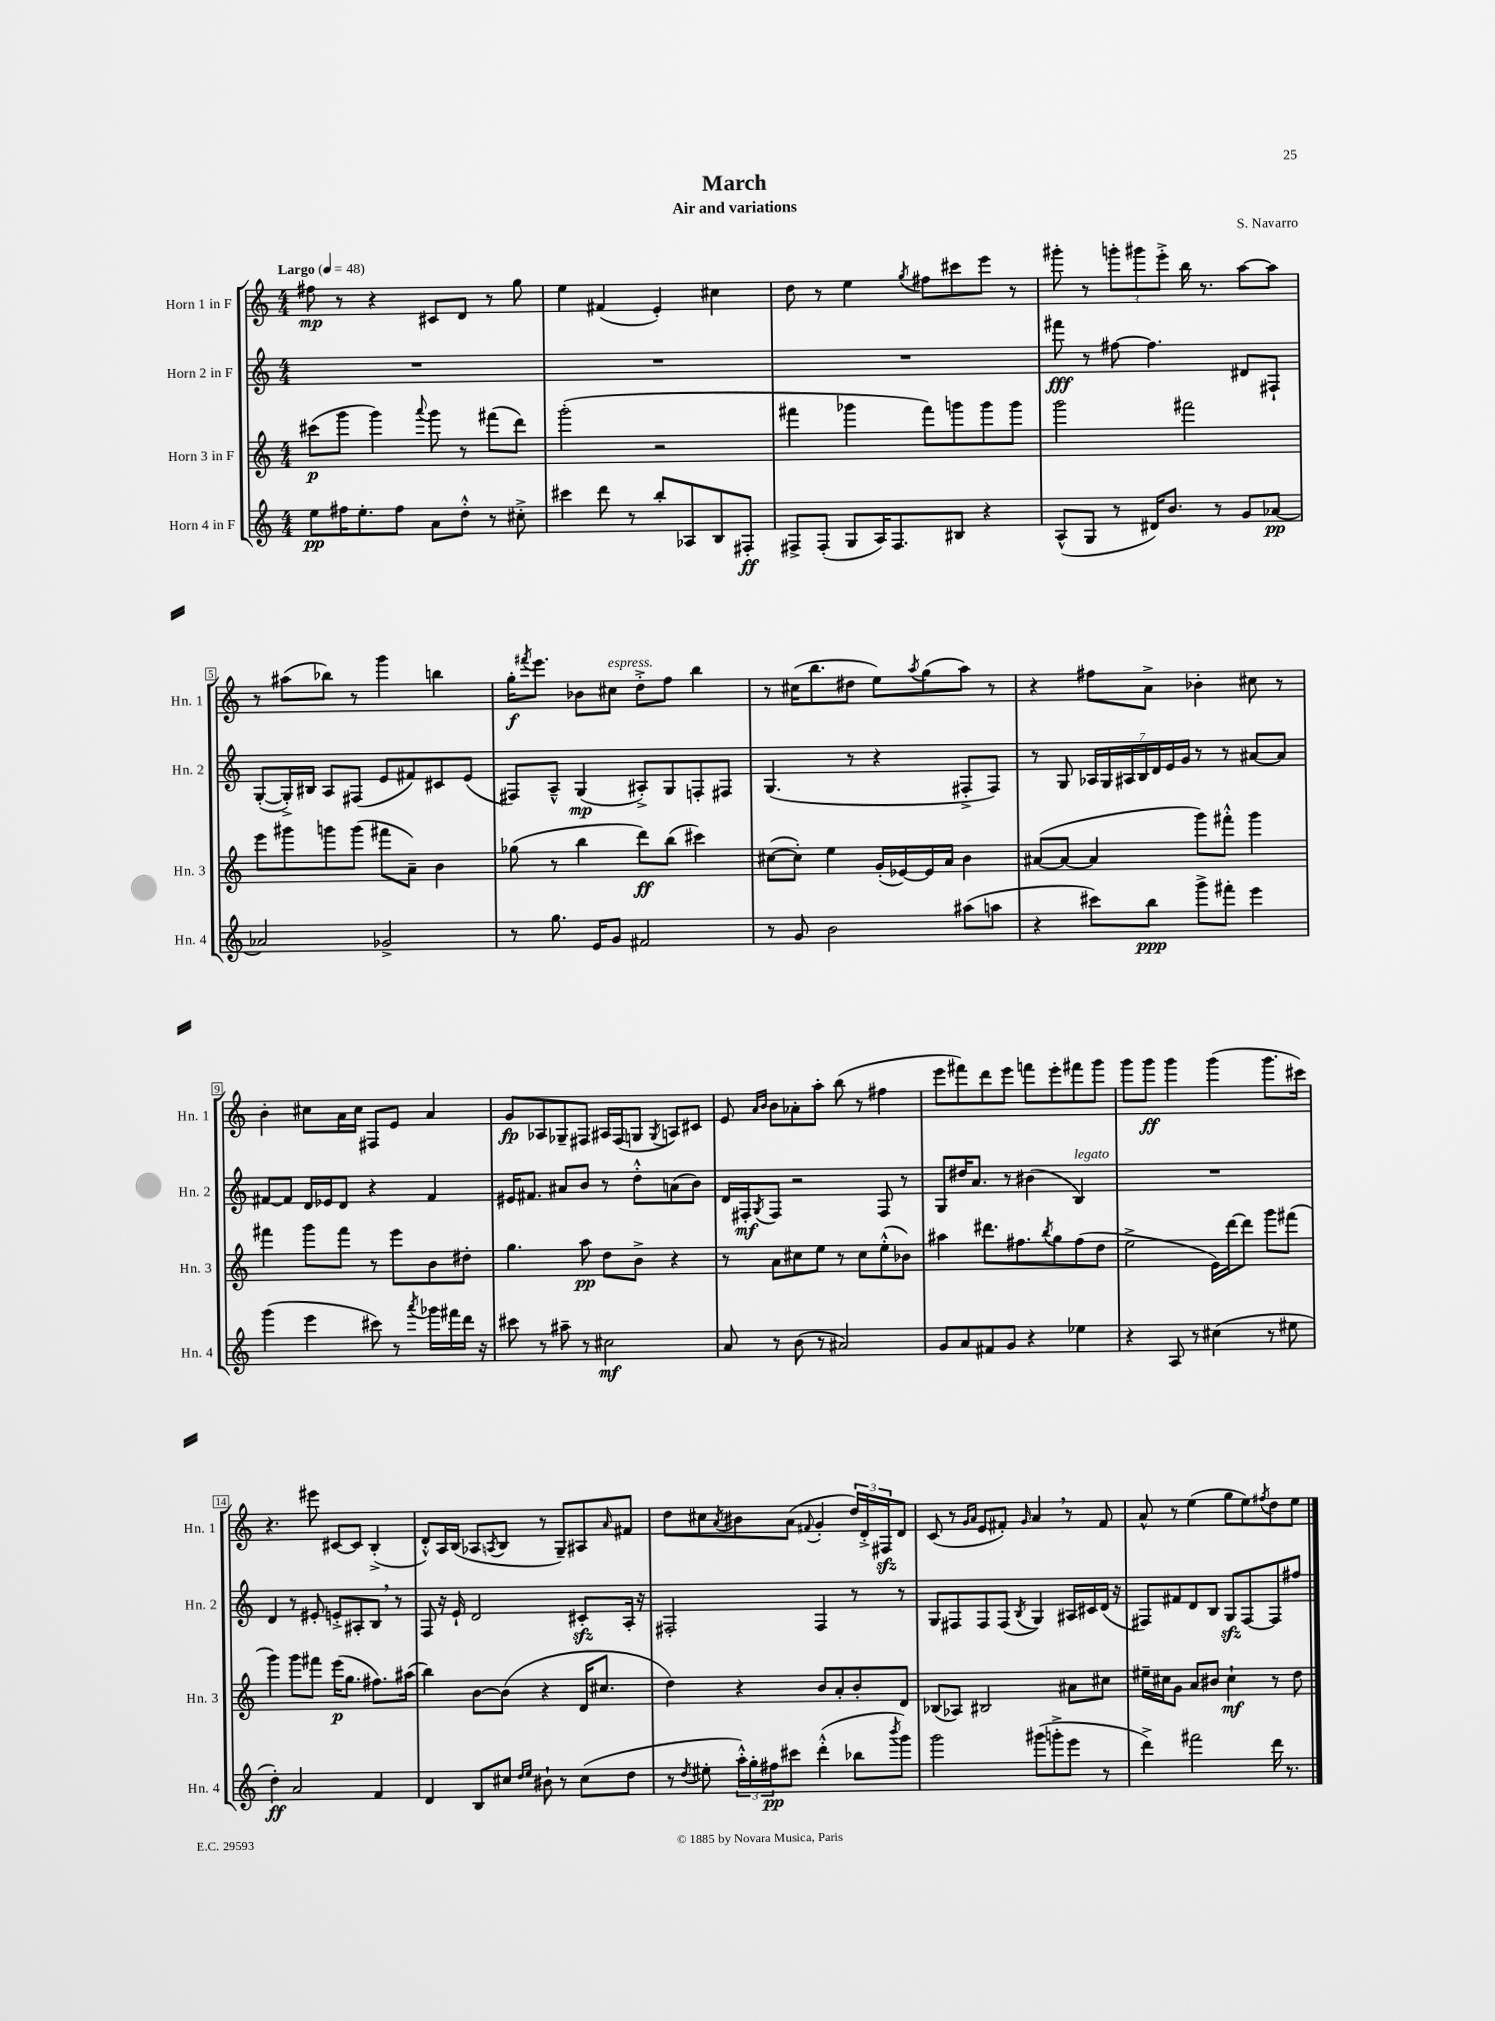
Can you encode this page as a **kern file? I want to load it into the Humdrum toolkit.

**kern	**dynam	**kern	**dynam	**kern	**dynam	**kern	**dynam
*part4	*part4	*part3	*part3	*part2	*part2	*part1	*part1
*staff4	*staff4	*staff3	*staff3	*staff2	*staff2	*staff1	*staff1
*I"Horn 4 in F	*	*I"Horn 3 in F	*	*I"Horn 2 in F	*	*I"Horn 1 in F	*
*I'Hn. 4	*	*I'Hn. 3	*	*I'Hn. 2	*	*I'Hn. 1	*
*clefG2	*	*clefG2	*	*clefG2	*	*clefG2	*
*k[]	*	*k[]	*	*k[]	*	*k[]	*
*M4/4	*	*M4/4	*	*M4/4	*	*M4/4	*
*MM48	*	*MM48	*	*MM48	*	*MM48	*
=1	=1	=1	=1	=1	=1	=1	=1
!	!	!	!	!	!	!LO:TX:a:B:t=Largo	!
8ee\L	pp	(8ccc#X\L	p	1r	.	8ff#X\	mp
16ff#X\K	.	8ggg\J	.	.	.	8r	.
8.ee'\	.	.	.	.	.	.	.
.	.	4ggg\)	.	.	.	4r	.
8ff#\J	.	.	.	.	.	.	.
.	.	8qqaaa/	.	.	.	.	.
8a\L	.	8ggg\	.	.	.	8c#X/L	.
8dd'^^\J	.	8r	.	.	.	8d/J	.
8r	.	(8fff#X\L	.	.	.	8r	.
8cc#X'^\	.	8ddd\J)	.	.	.	8gg\	.
=2	=2	=2	=2	=2	=2	=2	=2
4ccc#X\	.	(2ggg'\	.	1r	.	4ee\	.
8ddd\	.	.	.	.	.	(4f#X/	.
8r	.	.	.	.	.	.	.
8bb'/L	.	2r	.	.	.	4e'/)	.
8A-X/	.	.	.	.	.	.	.
8B/	.	.	.	.	.	4cc#X\	.
8F#X'/J	ff	.	.	.	.	.	.
=3	=3	=3	=3	=3	=3	=3	=3
8F#X^/L	.	4fff#X\	.	1r	.	8dd\	.
(8F#'/J	.	.	.	.	.	8r	.
8G/L	.	4ggg-X\	.	.	.	4ee\	.
16A/K)	.	.	.	.	.	.	.
8.F#/	.	.	.	.	.	.	.
.	.	.	.	.	.	8qgg/	.
.	.	8fff#\L)	.	.	.	8ff#X\L	.
8B#X/J	.	8gggn\	.	.	.	8ccc#X\	.
4r	.	8ggg\	.	.	.	8eee\J	.
.	.	8ggg\J	.	.	.	8r	.
=4	=4	=4	=4	=4	=4	=4	=4
(8A^^/L	.	2ggg\	.	8fff#X\	fff	8ggg#X'\	.
8G/J	.	.	.	8r	.	8r	.
8r	.	.	.	[8ff#X\	.	12gggn'\L	.
.	.	.	.	.	.	12ggg#X\	.
16d#X/KL)	.	.	.	4.ff#\]	.	.	.
.	.	.	.	.	.	12eee'^\J	.
8.b/J	.	.	.	.	.	.	.
.	.	2fff#X\	.	.	.	16bb\	.
.	.	.	.	.	.	8.r	.
8r	.	.	.	.	.	.	.
8g/L	.	.	.	8d#X/L	.	[8aa\L	.
[8a-X/J	pp	.	.	8F#X`/J	.	8aa\J]	.
!!LO:LB:g=z
=5	=5	=5	=5	=5	=5	=5	=5
2a-X/]	.	8eee\L	.	([8G'/L	.	8r	.
.	.	8ggg#X\	.	16G'^/L])	.	(8aa#X\L	.
.	.	.	.	16B#X/JJ	.	.	.
.	.	8gggn\	.	8A/L	.	8bb-X\J)	.
.	.	(8ggg\J	.	(8F#X/J	.	8r	.
2g-X^/	.	8fff#X\L	.	8e/L	.	4ggg\	.
.	.	8a~\J)	.	8f#X/)	.	.	.
.	.	4b\	.	8c#X/	.	4bbn\	.
.	.	.	.	(8e/J	.	.	.
=6	=6	=6	=6	=6	=6	=6	=6
8r	.	(8gg-X\	.	8F#X/L)	.	16gg'\KL	f
.	.	.	.	.	.	8qfff#X/	.
.	.	.	.	.	.	8.eee\J	.
8.gg\	.	8r	.	8A~^^/J	.	.	.
.	.	4bb\	.	(4G/	mp	8b-X\L	.
16e/KL	.	.	.	.	.	.	.
!	!	!	!	!	!	!LO:TX:a:i:t=espress.	!
8g/J	.	.	.	.	.	8cc#X\J	.
2f#X/	.	8ddd\L)	ff	8A#X'^/L)	.	8dd'^\L	.
.	.	(8bb\J	.	8G/	.	8ff\J	.
.	.	4ccc#X\)	.	8Fn'/	.	4bb\	.
.	.	.	.	8F#X/J	.	.	.
=7	=7	=7	=7	=7	=7	=7	=7
8r	.	([8cc#X\L	.	(4.G/	.	8r	.
8g/	.	8cc#'\J])	.	.	.	(16cc#X\KL	.
.	.	.	.	.	.	8.bb\	.
2b\	.	4ee\	.	.	.	.	.
.	.	.	.	8r	.	8dd#X\J	.
.	.	(16g'/LL	.	4r	.	8ee\L)	.
.	.	[16e-X/)	.	.	.	.	.
.	.	.	.	.	.	8qaa/	.
.	.	16e-/]	.	.	.	(8gg\	.
.	.	16a/JJ	.	.	.	.	.
(8aa#X\L	.	4b\	.	8F#X'^/L	.	8aa\J)	.
8aan\J	.	.	.	8F#/J)	.	8r	.
=8	=8	=8	=8	=8	=8	=8	=8
4r	.	([8a#X/L	.	8r	.	4r	.
.	.	8a#/J_	.	8G/	.	.	.
8ccc#X\L)	.	4a#/]	.	28A-X/LL	.	8ff#X\L	.
.	.	.	.	28G/	.	.	.
.	.	.	.	28A#X/	.	.	.
.	.	.	.	28B/	.	.	.
8bb\J	ppp	.	.	.	.	8a^\J	.
.	.	.	.	28d/	.	.	.
.	.	.	.	28e/	.	.	.
.	.	.	.	28g/JJ	.	.	.
8ggg^\L	.	8ggg\L)	.	8r	.	4b-X'\	.
8fff#X'\J	.	8fff#X'^^\J	.	8r	.	.	.
4eee\	.	4ggg\	.	[8a#X/L	.	8cc#X\	.
.	.	.	.	8a#/J]	.	8r	.
!!LO:LB:g=z
=9	=9	=9	=9	=9	=9	=9	=9
(4ggg\	.	4fff#X\	.	[8f#X/L	.	4b'\	.
.	.	.	.	8f#/J]	.	.	.
4eee\	.	8ggg\L	.	16d/LL	.	8cc#X\L	.
.	.	.	.	16e-X/J	.	.	.
.	.	8fff#\J	.	8d/J	.	16a\L	.
.	.	.	.	.	.	16cc#\JJ	.
8ccc#X\)	.	8r	.	4r	.	8F#X/L	.
8r	.	8eee\L	.	.	.	8e/J	.
8qaaa/	.	.	.	.	.	.	.
16ggg-X\LL	.	8b\	.	4f#/	.	4a/	.
16fff#X\	.	.	.	.	.	.	.
16ddd\JJ	.	8dd#X'\J	.	.	.	.	.
16r	.	.	.	.	.	.	.
=10	=10	=10	=10	=10	=10	=10	=10
8ccc#X\	.	4.gg\	.	16e#X/KL	.	8g/L	fp
.	.	.	.	8.f#X/J	.	.	.
8r	.	.	.	.	.	8A-X/	.
8aa#X~\	.	.	.	8a#X/L	.	8G-X~/	.
8r	.	8aa\	pp	8b/J	.	8F#X/J	.
2cc#X\	mf	8dd\L	.	8r	.	16A#X/LL	.
.	.	.	.	.	.	(16F#/J	.
.	.	8b^\J	.	8dd'^^\L	.	8Gn/J	.
.	.	.	.	.	.	8qG/	.
.	.	4r	.	(8an\	.	8An/L)	.
.	.	.	.	8b\J)	.	8c#X/J	.
=11	=11	=11	=11	=11	=11	=11	=11
8a/	.	8r	.	16d/LL	.	8e/	.
.	.	.	.	16F#X'/J	mf	.	.
.	.	.	.	.	.	16qqa/LL	.
.	.	.	.	8qG/	.	16qqb/JJ	.
8r	.	8a\L	.	8F#/J	.	8b\L	.
(8b\	.	8cc#X\	.	2r	.	8a-X'\	.
8r	.	8ee\J	.	.	.	8aa'\J	.
2a#X/)	.	8r	.	.	.	(8bb\	.
.	.	8cc#\L	.	.	.	8r	.
.	.	(8ee'^^\	.	8F#/	.	4ff#X\	.
.	.	8b-X\J)	.	8r	.	.	.
=12	=12	=12	=12	=12	=12	=12	=12
8g/L	.	4aa#X\	.	8G/L	.	8eee\L	.
8a/	.	.	.	16dd#X/K	.	8fff#X\)	.
.	.	.	.	8.a/J	.	.	.
8f#X/	.	8.ddd#X\L	.	.	.	8ddd\	.
8g/J	.	.	.	8r	.	8eee\J	.
.	.	8.ff#X\	.	.	.	.	.
4r	.	.	.	(4b#X\	.	8fffn\L	.
.	.	8qbb/	.	.	.	.	.
.	.	8gg\	.	.	.	8eee'\	.
!	!	!	!	!LO:TX:a:i:t=legato	!	!	!
4ee-X\	.	(8ff#\	.	4B/)	.	8fff#X\	.
.	.	8dd\J	.	.	.	8ggg\J	.
=13	=13	=13	=13	=13	=13	=13	=13
4r	.	2ee^\	.	1r	.	8ggg\L	.
.	.	.	.	.	.	8ggg\J	ff
8A/	.	.	.	.	.	4ggg\	.
8r	.	.	.	.	.	.	.
(4cc#X\	.	16e\LL)	.	.	.	(4ggg\	.
.	.	[16ddd\J	.	.	.	.	.
.	.	8ddd\J]	.	.	.	.	.
8r	.	8ggg\L	.	.	.	8.ggg\L	.
8ee#X\	.	(8fff#X\J	.	.	.	.	.
.	.	.	.	.	.	16ccc#X\Jk)	.
!!LO:LB:g=z
=14	=14	=14	=14	=14	=14	=14	=14
4dd'\)	ff	4ggg\)	.	4d/	.	4.r	.
2a/	.	8ggg\L	.	8r	.	.	.
.	.	8fff#X\J	.	8e#X'/	.	8eee#X\	.
.	.	(16eee\KL	p	8en'^/L	.	[8c#X/L	.
.	.	8.gg\J	.	.	.	.	.
.	.	.	.	8A#X'/	.	8c#/J]	.
4f/	.	8.ff#X\L)	.	8B,/J	.	(4B'^/	.
.	.	.	.	8r	.	.	.
.	.	(16aa#X\Jk	.	.	.	.	.
=15	=15	=15	=15	=15	=15	=15	=15
4d/	.	4bb\)	.	8F/	.	8d'^^/L)	.
.	.	.	.	16r	.	16A/L	.
.	.	.	.	16e`/	.	(16B/JJ	.
8B/L	.	[8b\L	.	2d/	.	8A-X/L	.
.	.	.	.	.	.	8qAn/	.
8cc#X/J	.	(8b\J]	.	.	.	8B/J	.
16qqdd/LL	.	.	.	.	.	.	.
16qqee/JJ	.	.	.	.	.	.	.
8b#X`\	.	4r	.	.	.	8r	.
8r	.	.	.	.	.	8G~/L)	.
(8cc#\L	.	16d/KL	.	8c#Xzz'/L	.	8A#X/	.
.	.	8.cc#X/J	.	.	.	.	.
.	.	.	.	.	.	16qqa/	.
8dd\J	.	.	.	16A'/Jk	.	8f#X/J	.
.	.	.	.	16r	.	.	.
=16	=16	=16	=16	=16	=16	=16	=16
8r	.	4dd\)	.	2F#X'/	.	8dd\L	.
8qdd/	.	.	.	.	.	.	.
8ee#X'\	.	.	.	.	.	8cc#X\	.
.	.	.	.	.	.	8qa/	.
24aa'^^\LL)	.	4r	.	.	.	8b#X\	.
24gg'\	.	.	.	.	.	.	.
24ff#X\J	pp	.	.	.	.	.	.
8ccc#X\J	.	.	.	.	.	(8a\J	.
.	.	.	.	.	.	8qqf#X/	.
(4ddd'^^\	.	8b/L	.	4F#/	.	4g'/	.
.	.	8a'/	.	.	.	.	.
8bb-X\L	.	8b'/	.	8r	.	24dd/LL)	.
.	.	.	.	.	.	24d'^/	.
.	.	.	.	.	.	24F#Xzz/J	.
8qbbb/	.	.	.	.	.	.	.
8ggg\J)	.	8d/J	.	8r	.	8d/J	.
=17	=17	=17	=17	=17	=17	=17	=17
2ggg\	.	(8B-X/L	.	8G/L	.	(8c/	.
.	.	8A-X/J)	.	8F#X/	.	8r	.
.	.	.	.	.	.	16qqg/LL	.
.	.	.	.	.	.	16qqa/JJ	.
.	.	2B#X/	.	8F#/	.	8e/L	.
.	.	.	.	(8F#/J	.	8f#X'/J)	.
.	.	.	.	8qB/	.	16qqg/	.
(8ggg#X\L	.	.	.	4G/)	.	4a,/	.
8gggn'^\	.	.	.	.	.	.	.
8eee\J	.	8a#X\L	.	16A#X/LL	.	8r	.
.	.	.	.	16c#X/	.	.	.
8r	.	8cc#X\J	.	(16d/JJ	.	8f#/	.
.	.	.	.	16r	.	.	.
=18	=18	=18	=18	=18	=18	=18	=18
4ddd^\)	.	16ee#X~\LL	.	8F#X/L)	.	8a^^/	.
.	.	16cc#X\J	.	.	.	.	.
.	.	8g\J	.	8f#X/	.	8r	.
2fff#X\	.	8a/L	.	8d/	.	(4ee\	.
.	.	8b#X/J	.	8B/J	.	.	.
.	.	4cc#`\	mf	8Gzz/L	.	8gg\L	.
.	.	.	.	[8F#/	.	8ee\)	.
.	.	.	.	.	.	8qff#X/	.
16ddd\	.	8r	.	8F#/]	.	8dd\	.
8.r	.	.	.	.	.	.	.
.	.	8dd\	.	8ff#X/J	.	8ee\J	.
==	==	==	==	==	==	==	==
*-	*-	*-	*-	*-	*-	*-	*-
